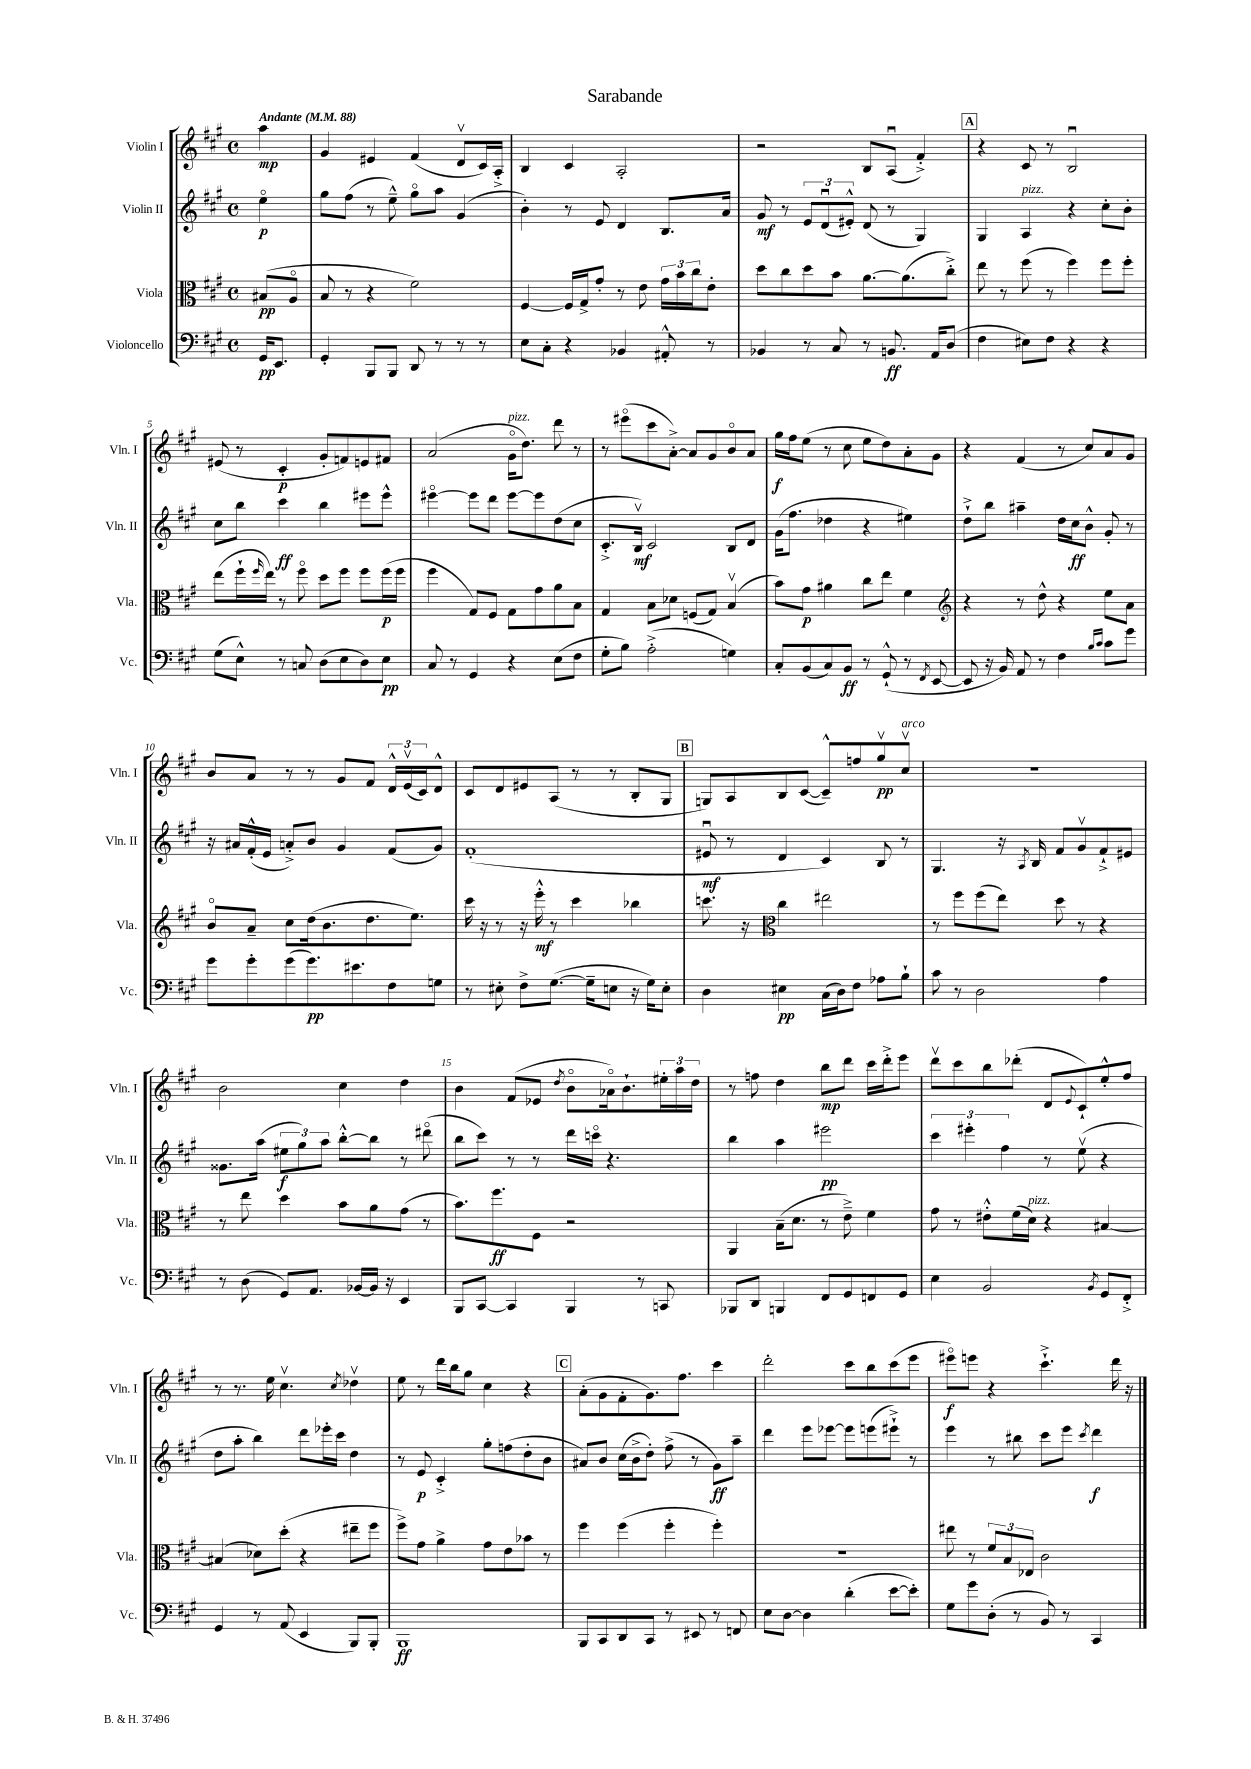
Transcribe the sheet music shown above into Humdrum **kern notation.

**kern	**dynam	**kern	**dynam	**kern	**dynam	**kern	**dynam
*part4	*part4	*part3	*part3	*part2	*part2	*part1	*part1
*staff4	*staff4	*staff3	*staff3	*staff2	*staff2	*staff1	*staff1
*I"Violoncello	*	*I"Viola	*	*I"Violin II	*	*I"Violin I	*
*I'Vc.	*	*I'Vla.	*	*I'Vln. II	*	*I'Vln. I	*
*clefF4	*	*clefC3	*	*clefG2	*	*clefG2	*
*k[f#c#g#]	*	*k[f#c#g#]	*	*k[f#c#g#]	*	*k[f#c#g#]	*
*M4/4	*	*M4/4	*	*M4/4	*	*M4/4	*
*met(c)	*	*met(c)	*	*met(c)	*	*met(c)	*
*MM88	*	*MM88	*	*MM88	*	*MM88	*
=	=	=	=	=	=	=	=
!	!	!	!	!	!	!LO:TX:a:B:t=Andante	!
16GG#/KL	pp	(8B#X/L	pp	4ee\	p	4aa\	mp
8.EE/J	.	.	.	.	.	.	.
.	.	8A/J	.	.	.	.	.
=1	=1	=1	=1	=1	=1	=1	=1
4GG#'/	.	8B/	.	8gg#\L	.	4g#/	.
.	.	8r	.	(8ff#\J	.	.	.
8BBB/L	.	4r	.	8r	.	4e#X/	.
8BBB/J	.	.	.	8ee~^^\)	.	.	.
8DD/	.	2f#\)	.	8gg#\L	.	(4f#/	.
8r	.	.	.	8aa\J	.	.	.
8r	.	.	.	(4g#/	.	8dv/L	.
8r	.	.	.	.	.	16c#/L)	.
.	.	.	.	.	.	16A'^/JJ	.
=2	=2	=2	=2	=2	=2	=2	=2
8E\L	.	[4F#/	.	4b'\)	.	4B/	.
8C#'\J	.	.	.	.	.	.	.
4r	.	16F#/LL]	.	8r	.	4c#/	.
.	.	16G#^/J	.	.	.	.	.
.	.	8g#'/J	.	8e/	.	.	.
4BB-X/	.	8r	.	4d/	.	2A'/	.
.	.	8e\	.	.	.	.	.
8AA#X'^^/	.	24g#\LL	.	8.B/L	.	.	.
.	.	24b\	.	.	.	.	.
.	.	24cc#\J	.	.	.	.	.
8r	.	8e'\J	.	.	.	.	.
.	.	.	.	16a/Jk	.	.	.
=3	=3	=3	=3	=3	=3	=3	=3
4BB-X/	.	8dd\L	.	8g#/	mf	2r	.
.	.	8cc#\	.	8r	.	.	.
8r	.	8dd\	.	12e/L	.	.	.
.	.	.	.	(12du/	.	.	.
8C#/	.	8b\J	.	.	.	.	.
.	.	.	.	12e#X'^^/J)	.	.	.
8r	.	[8.a\L	.	(8d/	.	8B/L	.
8.BBn/	ff	.	.	8r	.	(8Au/J	.
.	.	(8.a\]	.	.	.	.	.
.	.	.	.	4G#/)	.	4f#'^/)	.
16AA/KL	.	.	.	.	.	.	.
(8D/J	.	8cc#'^\J)	.	.	.	.	.
!!LO:REH:place=s1:t=A
=4	=4	=4	=4	=4	=4	=4	=4
4F#\	.	8ee\	.	4G#/	.	4r	.
.	.	8r	.	.	.	.	.
!	!	!	!	!LO:TX:a:i:t=pizz.	!	!	!
8E#X\L)	.	(8ff#\	.	4A/	.	8c#/	.
8F#\J	.	8r	.	.	.	8r	.
4r	.	4ff#\)	.	4r	.	2Bu/	.
4r	.	8ff#\L	.	8cc#'\L	.	.	.
.	.	8ff#'\J	.	8b'\J	.	.	.
!!LO:LB:g=z
=5	=5	=5	=5	=5	=5	=5	=5
(8G#\L	.	(8ee\L	.	8cc#\L	.	(8e#X/	.
8E^^\J)	.	16ff#`\L	.	8bb\J	.	8r	.
.	.	16qqff#/	.	.	.	.	.
.	.	16ee\JJ)	.	.	.	.	.
8r	.	8r	.	4ccc#\	ff	4c#'/	p
8Cn/	.	8ff#\	.	.	.	.	.
(8D\L	.	8dd\L	.	4bb\	.	8g#'/L	.
8E\	.	8ff#\J	.	.	.	8fn/)	.
8D\)	.	8ff#\L	.	8eee#X\L	.	8en/	.
8E\J	pp	(16ff#\L	p	8eee#^^\J	.	8f#X/J	.
.	.	16ff#\JJ	.	.	.	.	.
=6	=6	=6	=6	=6	=6	=6	=6
8C#/	.	4ff#\	.	[4eee#X\	.	(2a/	.
8r	.	.	.	.	.	.	.
4GG#/	.	8G#/L)	.	8eee#\L]	.	.	.
.	.	8F#/J	.	8ddd\J	.	.	.
!	!	!	!	!	!	!LO:TX:a:i:t=pizz.	!
4r	.	8G#\L	.	[8eee#\L	.	16g#\KL	.
.	.	.	.	.	.	8.dd\J)	.
.	.	8g#\	.	8eee#\]	.	.	.
(8E\L	.	8a\	.	(8dd\	.	8ddd\	.
8F#\J	.	8B\J	.	8cc#\J	.	8r	.
=7	=7	=7	=7	=7	=7	=7	=7
8G#'\L	.	4G#/	.	8.c#'^/L	.	8r	.
8B\J)	.	.	.	.	.	(8eee#X\L	.
.	.	.	.	16Bv/Jk)	mf	.	.
(2A'^\	.	8B\L	.	2c#/	.	8ccc#\	.
.	.	8d-X\J	.	.	.	[8a'^\J)	.
.	.	(8Fn/L	.	.	.	8a/L]	.
.	.	8G#/J)	.	.	.	8g#/	.
4Gn\)	.	(4Bv/	.	8B/L	.	8b/	.
.	.	.	.	8d/J	.	8a/J	.
=8	=8	=8	=8	=8	=8	=8	=8
8C#'/L	.	8b\L)	.	(16g#\KL	.	16gg#\LL	f
.	.	.	.	8.ff#\J	.	16ff#\J	.
(8BB/	.	8g#\J	p	.	.	(8ee\J	.
8C#/)	.	4a#X\	.	4dd-X\	.	8r	.
8BB/J	ff	.	.	.	.	8cc#\	.
8r	.	8cc#\L	.	4r	.	8ee\L	.
(8GG#`^^/	.	8ee\J	.	.	.	8dd\)	.
8r	.	4f#\	.	4ee#X\)	.	8a'\	.
8qFF#/	.	.	.	.	.	.	.
[8EE/	.	.	.	.	.	8g#\J	.
=9	=9	=9	=9	=9	=9	=9	=9
*	*	*clefG2	*	*	*	*	*
8EE/]	.	4r	.	8dd`^\L	.	4r	.
16r	.	.	.	8bb\J	.	.	.
16BB/)	.	.	.	.	.	.	.
8AA/	.	8r	.	4aa#X~\	.	(4f#/	.
8r	.	8dd^^\	.	.	.	.	.
4F#\	.	4r	.	16dd\LL	.	8r	.
.	.	.	.	16cc#\J	ff	.	.
.	.	.	.	8b^^\J	.	8cc#/L)	.
16qqB/LL	.	.	.	.	.	.	.
16qqc#/JJ	.	.	.	.	.	.	.
8c#\L	.	8ee\L	.	8g#'/	.	8a/	.
8g#\J	.	8a\J	.	8r	.	8g#/J	.
!!LO:LB:g=z
=10	=10	=10	=10	=10	=10	=10	=10
8g#\L	.	8b/L	.	16r	.	8b/L	.
.	.	.	.	16a#X/LL	.	.	.
8g#'\	.	8a~/J	.	(16f#'^^/	.	8a/J	.
.	.	.	.	16e/JJ	.	.	.
(8g#\	.	8cc#\L	.	8an'^/L)	.	8r	.
8.g#\)	pp	(16dd\k	.	8b/J	.	8r	.
.	.	8.b\	.	.	.	.	.
.	.	.	.	4g#/	.	8g#/L	.
8.e#X\	.	.	.	.	.	.	.
.	.	8.dd\	.	.	.	8f#/J	.
8F#\	.	.	.	(8f#/L	.	24d^^/LL	.
.	.	.	.	.	.	(24ev/	.
.	.	8.ee\J)	.	.	.	.	.
.	.	.	.	.	.	24c#/J)	.
8Gn\J	.	.	.	8g#/J)	.	8d^^/J	.
=11	=11	=11	=11	=11	=11	=11	=11
8r	.	16ccc#\	.	(1f#'	.	8c#/L	.
.	.	16r	.	.	.	.	.
8E#X'\	.	8r	.	.	.	8d/	.
8F#^\L	.	16r	.	.	.	8e#X/	.
.	.	16eee'^^\	mf	.	.	.	.
([8.G#\J	.	8r	.	.	.	(8A/J	.
.	.	4ccc#\	.	.	.	8r	.
16G#~\KL]	.	.	.	.	.	.	.
8En\J	.	.	.	.	.	8r	.
16r	.	4bb-X\	.	.	.	8B'/L	.
16G#\KL)	.	.	.	.	.	.	.
8E'\J	.	.	.	.	.	8G#/J	.
!!LO:REH:place=s1:t=B
=12	=12	=12	=12	=12	=12	=12	=12
4D\	.	8.cccn\	.	8e#Xu/	mf	8Gn/L)	.
.	.	.	.	8r	.	8A/	.
.	.	16r	.	.	.	.	.
*	*	*clefC3	*	*	*	*	*
4E#X\	pp	4cc#\	.	4d/	.	8B/	.
.	.	.	.	.	.	([8c#/J	.
(16C#\LL	.	2ee#X\	.	4c#/)	.	8c#~^^/L])	.
16D\J)	.	.	.	.	.	.	.
8F#\J	.	.	.	.	.	8ffn/	.
8A-X\L	.	.	.	8B/	.	8gg#v/	pp
!	!	!	!	!	!	!LO:TX:a:i:t=arco	!
8B`\J	.	.	.	8r	.	8cc#v/J	.
=13	=13	=13	=13	=13	=13	=13	=13
8c#\	.	8r	.	4.G#/	.	1r	.
8r	.	8ff#\L	.	.	.	.	.
2D\	.	(8ff#\	.	.	.	.	.
.	.	8ee\J)	.	16r	.	.	.
.	.	.	.	8qA/	.	.	.
.	.	.	.	16B/	.	.	.
.	.	8dd\	.	8f#/L	.	.	.
.	.	8r	.	8g#v/	.	.	.
4A\	.	4r	.	8f#`^/	.	.	.
.	.	.	.	8e#X/J	.	.	.
!!LO:LB:g=z
=14	=14	=14	=14	=14	=14	=14	=14
8r	.	8r	.	8.g##X\L	.	2b\	.
(8D\	.	8ee\	.	.	.	.	.
.	.	.	.	(16aa\Jk	.	.	.
8GG#/L)	.	4dd\	.	12ee#X\L	f	.	.
.	.	.	.	12gg#\)	.	.	.
8.AA/J	.	.	.	.	.	.	.
.	.	.	.	12aa\J	.	.	.
.	.	8b\L	.	[8bb'^^\L	.	4cc#\	.
[16BB-X/LL	.	.	.	.	.	.	.
16BB-/JJ]	.	8a\	.	8bb\J]	.	.	.
16r	.	.	.	.	.	.	.
4EE/	.	(8g#\J	.	8r	.	4dd\	.
.	.	8r	.	(8ddd#X\	.	.	.
=15	=15	=15	=15	=15	=15	=15	=15
8BBB/L	.	8.b\L)	.	8bb\L	.	4b\	.
[8CC#/J	.	.	.	8ccc#\J)	.	.	.
.	.	8.ff#\	ff	.	.	.	.
4CC#/]	.	.	.	8r	.	(8f#/L	.
.	.	8F#\J	.	8r	.	8e-X/J	.
.	.	.	.	.	.	8qdd/	.
4BBB/	.	2r	.	16ddd\LL	.	8b\L	.
.	.	.	.	16cccn\JJ	.	.	.
.	.	.	.	4.r	.	16a-X\k)	.
.	.	.	.	.	.	8.b`\	.
8r	.	.	.	.	.	.	.
8CCn/	.	.	.	.	.	24ee#X'\L	.
.	.	.	.	.	.	24aa\	.
.	.	.	.	.	.	24dd\JJ	.
=16	=16	=16	=16	=16	=16	=16	=16
8BBB-X/L	.	4AA/	.	4bb\	.	8r	.
8DD/J	.	.	.	.	.	8ffn\	.
4BBBn/	.	(16B~\KL	.	4aa\	.	4dd\	.
.	.	8.d\J	.	.	.	.	.
8FF#/L	.	8r	.	2eee#X\	pp	8bb\L	mp
8GG#/	.	8e~^\)	.	.	.	8ddd\J	.
8FFn/	.	4f#\	.	.	.	16ccc#\LL	.
.	.	.	.	.	.	16ddd'^\J	.
8GG#/J	.	.	.	.	.	8eee\J	.
=17	=17	=17	=17	=17	=17	=17	=17
4E\	.	8g#\	.	6ccc#\	.	8dddv\L	.
.	.	8r	.	.	.	8ccc#\	.
.	.	.	.	6eee#X'\	.	.	.
2BB/	.	8e#X'^^\L	.	.	.	8bb\	.
.	.	.	.	6ff#\	.	.	.
.	.	(16f#\L	.	.	.	(8ddd-X'\J	.
!	!	!LO:TX:a:i:t=pizz.	!	!	!	!	!
.	.	16d\JJ)	.	.	.	.	.
.	.	4r	.	8r	.	8d/L	.
.	.	.	.	.	.	8qqe/	.
.	.	.	.	(8eev\	.	8c#`/)	.
8qBB/	.	.	.	.	.	.	.
8GG#/L	.	[4B#X/	.	4r	.	8ee'^^/	.
8FF#'^/J	.	.	.	.	.	8ff#/J	.
!!LO:LB:g=z
=18	=18	=18	=18	=18	=18	=18	=18
4GG#/	.	(4B#X/]	.	8dd\L	.	8r	.
.	.	.	.	8aa'\J	.	8.r	.
8r	.	8d-X\L)	.	4bb\)	.	.	.
.	.	.	.	.	.	16ee\	.
(8AA/	.	(8dd'\J	.	.	.	4.cc#v\	.
4EE/	.	4r	.	8ddd\L	.	.	.
.	.	.	.	16eee-X'\L	.	.	.
.	.	.	.	16ccc#\JJ	.	.	.
.	.	.	.	.	.	8qcc#/	.
8BBB/L)	.	8ee#X~\L	.	4dd\	.	4dd-Xv\	.
8BBB'/J	.	8ff#\J	.	.	.	.	.
=19	=19	=19	=19	=19	=19	=19	=19
1BBB	ff	8ff#^\L)	.	8r	.	8ee\	.
.	.	8g#\J	.	8e/	p	8r	.
.	.	4a^\	.	4c#'^/	.	16ddd\LL	.
.	.	.	.	.	.	16bb\J	.
.	.	.	.	.	.	8gg#\J	.
.	.	8g#\L	.	8gg#'\L	.	4cc#\	.
.	.	8e\	.	(8ffn\	.	.	.
.	.	8b-X\J	.	8dd'\	.	4r	.
.	.	8r	.	8b\J	.	.	.
!!LO:REH:place=s1:t=C
=20	=20	=20	=20	=20	=20	=20	=20
8BBB/L	.	4ff#\	.	8a#X/L)	.	(8a'\L	.
8CC#/	.	.	.	8b/J	.	8g#\	.
8DD/	.	(4ff#\	.	(16cc#\LL	.	8f#'\	.
.	.	.	.	16b^\J	.	.	.
8CC#/J	.	.	.	8dd'\J)	.	8.g#\)	.
8r	.	4ff#'\	.	(8ff#^\	.	.	.
.	.	.	.	.	.	8.ff#\J	.
8EE#X/	.	.	.	8r	.	.	.
8r	.	4ff#'\)	.	8g#\L)	ff	4ccc#\	.
8FFn/	.	.	.	8aa~\J	.	.	.
=21	=21	=21	=21	=21	=21	=21	=21
8E\L	.	1r	.	4ddd\	.	2ddd'\	.
[8D\J	.	.	.	.	.	.	.
4D\]	.	.	.	8eee\L	.	.	.
.	.	.	.	[8eee-X\J	.	.	.
(4d'\	.	.	.	8eee-\L]	.	8ccc#\L	.
.	.	.	.	(8eeen\	.	8bb\	.
[8e\L	.	.	.	8eee#X`^\J)	.	(8ccc#\	.
8e'\J])	.	.	.	8r	.	8eee\J	.
=22	=22	=22	=22	=22	=22	=22	=22
8G#\L	.	8ee#X\	.	4eee\	.	8eee#X\L)	f
8g#\	.	8r	.	.	.	8eeen\J	.
(8D'\J	.	12f#/L	.	8r	.	4r	.
.	.	12B/	.	.	.	.	.
8r	.	.	.	8bb#X\	.	.	.
.	.	12E-X/J	.	.	.	.	.
8BB/)	.	2c#\	.	8ccc#\L	.	4.ccc#`^\	.
8r	.	.	.	8eee\J	.	.	.
.	.	.	.	8qccc#/	.	.	.
4CC#/	.	.	.	4ddd\	f	.	.
.	.	.	.	.	.	16ddd\	.
.	.	.	.	.	.	16r	.
==	==	==	==	==	==	==	==
*-	*-	*-	*-	*-	*-	*-	*-
